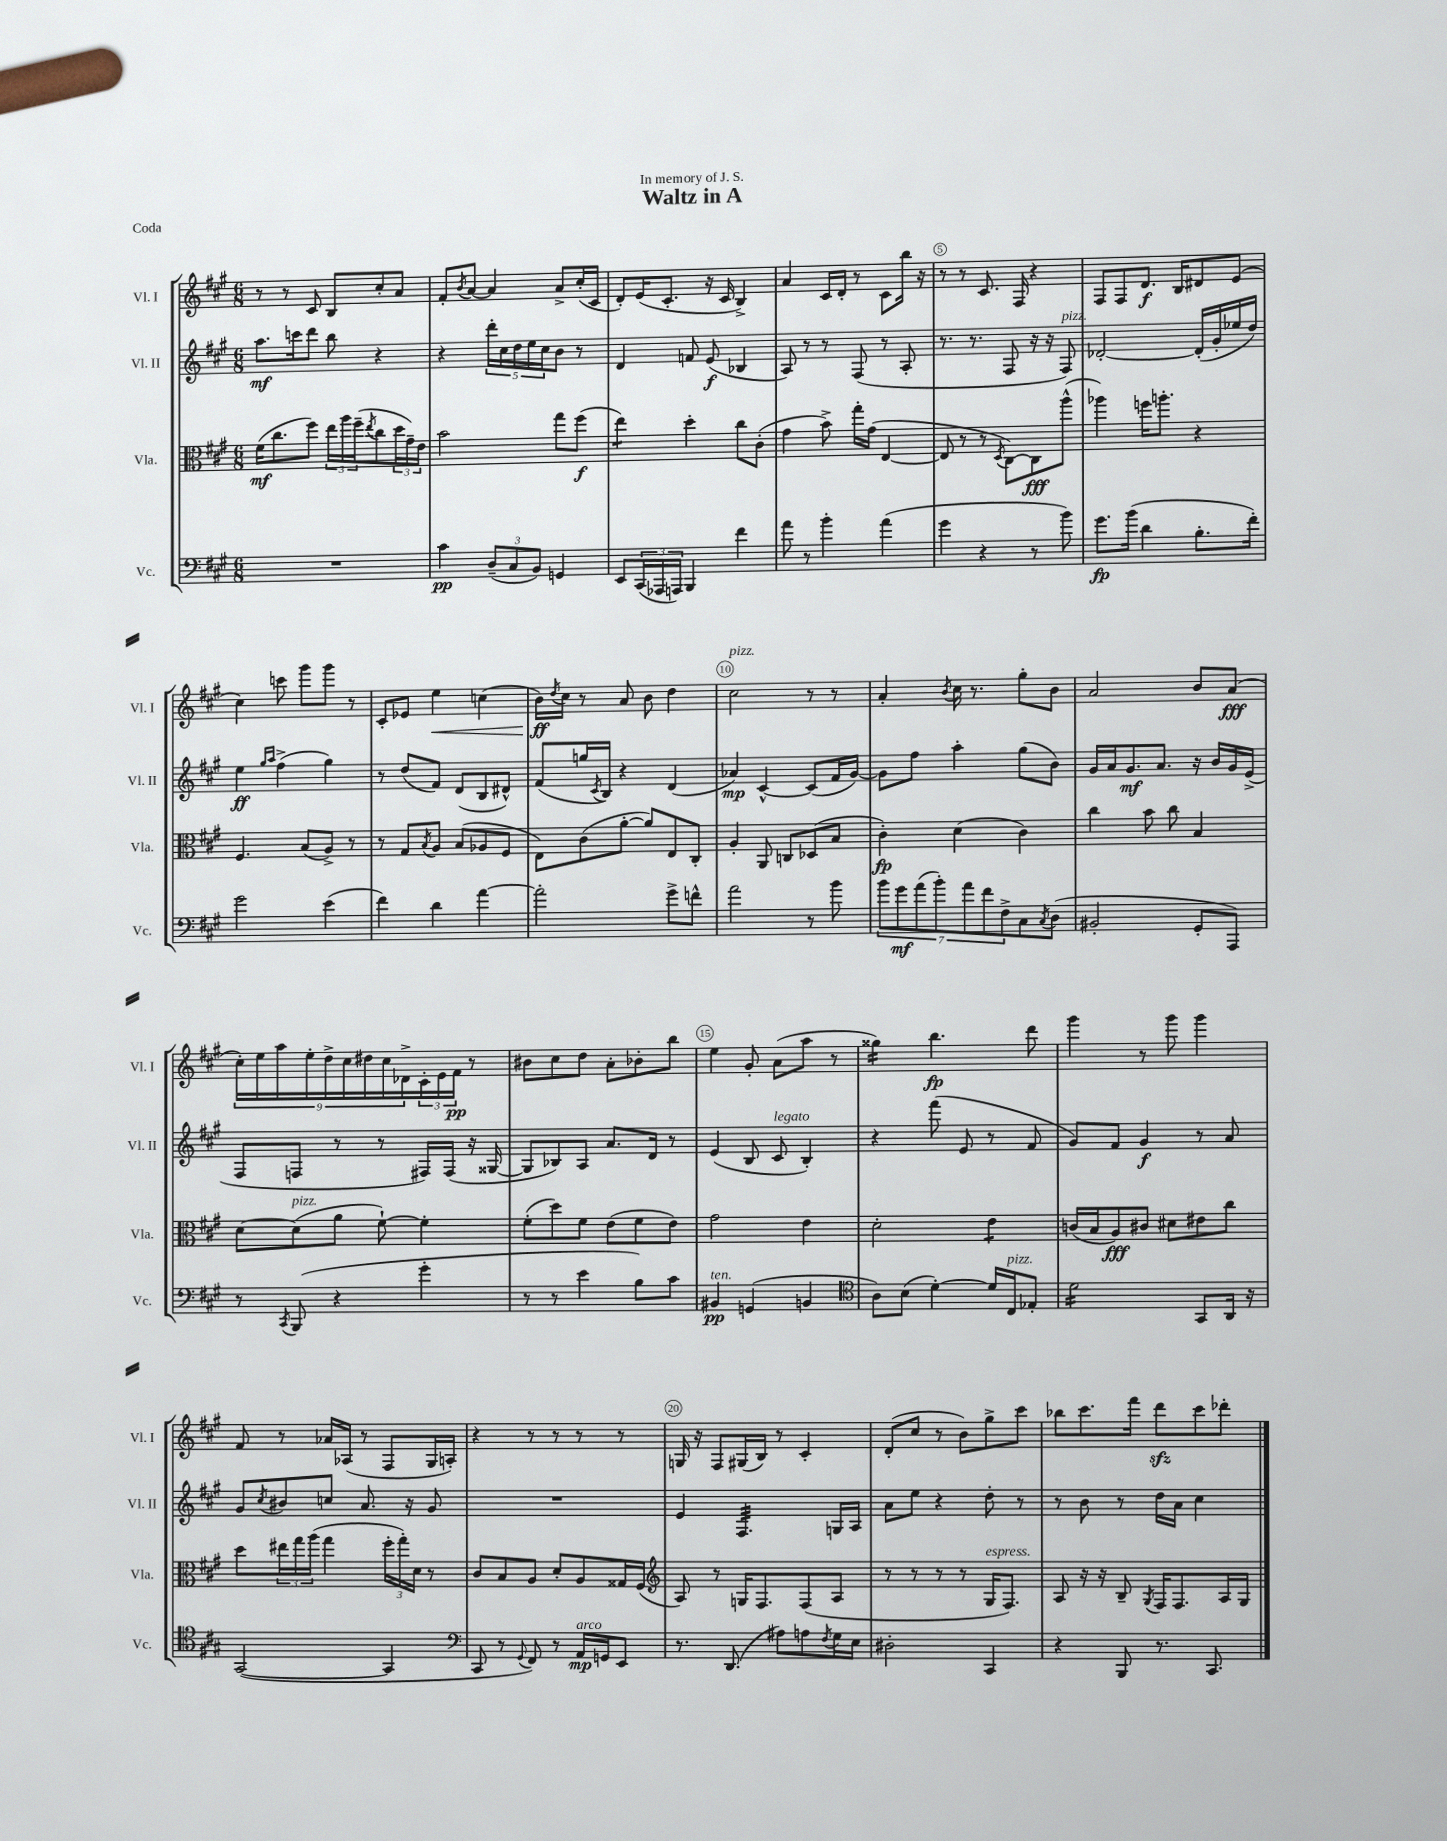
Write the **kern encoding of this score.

**kern	**kern	**kern	**kern
*staff4	*staff3	*staff2	*staff1
*clefF4	*clefC3	*clefG2	*clefG2
*k[f#c#g#]	*k[f#c#g#]	*k[f#c#g#]	*k[f#c#g#]
*M6/8	*M6/8	*M6/8	*M6/8
2.r	(16f#\LK	8.aa\L	8r
.	8.cc#\	.	.
.	.	.	8r
.	.	16ccc\k	.
.	8ff#\J)	8ddd\J	8c#/
.	24ee\LL	8bb\	8B/L
.	24aa\	.	.
.	(24ff#~\J	.	.
.	8qee/	.	.
.	8cc#\	4r	8cc#'/
.	24dd\L	.	8a/J
.	24g#~\)	.	.
.	24e\JJ	.	.
=	=	=	=
4c#\	2b\	4r	8f#'/L
.	.	.	8qb/
.	.	.	[8a/J
(12D~/L	.	20ddd'\LL	4a/]
.	.	20cc#\	.
12C#/	.	.	.
.	.	20dd\	.
.	.	20ee\	.
12BB/J)	.	.	.
.	.	20cc#\J	.
4GG/	8gg#\L	8b\J	8a^/L
.	(8ff#\J	8r	(16cc#'/L
.	.	.	16c#/JJ
=	=	=	=
8EE/L	4ee\)	4d/	8d'/L)
(24CC#/L	.	.	(16e/K
24AAA-/	.	.	.
.	.	.	8.c#'/J
24AAA/JJ)	.	.	.
4BBB/	4dd'\	8f/	.
.	.	(8e/	16r
.	.	.	16c#/
4f#\	8cc#\L	4B-/	4B^/)
.	(8c#'\J	.	.
=	=	=	=
8a\	4g#\	8A/)	4a/
8r	.	8r	.
4b'\	8b^\)	8r	16c#/LL
.	.	.	16d'/JJ
.	16gg#'\LL	(8F#/	8r
.	(16g#\JJ	.	.
(4a\	[4E/	8r	8c#\L
.	.	8A'/	16bb\Jk
.	.	.	16r
=	=	=	=
4g#\	8E/]	8.r	8r
.	8r	.	8r
.	.	8.r	.
4r	8r	.	8.c#/
.	8qD/	.	.
.	[8C#\L)	8F#/	.
.	.	.	16F#/
8r	8C#\]	16r	4r
.	.	16r	.
8b\)	(8aa^^\J	8F#/)	.
=	=	=	=
8.g#\L	4aa-\)	[2d-'/	8F#/L
.	.	.	8F#/
(16b\Jk	.	.	.
4d\	16ff\LK	.	8.d/J
.	8.aa'\J	.	.
.	.	.	16B/LK
8.B'\L	4r	(16d-'/]LL	8d#/
.	.	16g#'/	.
.	.	16ee-/	(8e/J
16f#'\Jk)	.	16dd/JJ)	.
=	=	=	=
2g#\	4.F#/	4ee\	4cc#\)
.	.	16qqgg#/LL	.
.	.	16qqaa/JJ	.
.	.	(4ff#^\	8ccc\
.	(8B/L	.	8ggg#\L
(4e\	8A^/J)	4gg#\)	8ggg#\J
.	8r	.	8r
=	=	=	=
4f#\)	8r	8r	8c#'/L
.	8G#/L	(8dd/L	8e-/J
.	8qB/	.	.
4d\	8A/J	8f#/J)	4ee\
.	(8B/L	(8d/L	.
[4a\	8A-/	8B/	(4cc\
.	8F#/J	8d#^^/J)	.
=	=	=	=
2a'\]	8E\L)	(8f#/L	16b\LL)
.	.	.	8qdd/
.	.	.	16cc#\JJ
.	(8c#\	16gg/L	8r
.	.	8qc#/	.
.	.	16B/JJ)	.
.	[8a'\J	4r	8a/
.	8a/]L)	.	8b\
8g#^\L	8E/	(4d/	4dd\
8f^^\J	8C#'/J	.	.
=	=	=	=
2a\	4A'/	4a-/)	2cc#\
.	8AA/	[4c#^^/	.
.	8C/L	.	.
8r	(8D-/	(8c#/]L	8r
8b\	8B/J	16f#/L	8r
.	.	[16g#/JJ)	.
=	=	=	=
14b\L	4c#'\)	8g#\]L	4a'/
14g#\	.	.	.
.	.	8ff#\J	.
(14a\	.	.	.
14b'\)	.	.	.
.	.	.	8qb/
.	(4d\	4aa'\	16cc#\
14a\	.	.	.
.	.	.	8.r
14f#\	.	.	.
14F#^\	.	.	.
8C#\	4c#\)	(8gg#\L	8gg#'\L
8qC#/	.	.	.
(8D\J	.	8b\J)	8b\J
=	=	=	=
2BB#'/	4cc#\	16g#/LL	2a/
.	.	16a/J	.
.	.	8.g#/	.
.	8b\	.	.
.	.	8.a/J	.
.	8cc#\	.	.
8GG#'/L	4B/	16r	8b/L
.	.	16b/LL	.
8AAA/J)	.	16g#/	(8a/J
.	.	(16e^/JJ	.
=	=	=	=
8r	[8d\L	8F#/L	18cc#'\LL)
.	.	.	18ee\
.	.	.	18aa\
8qCC#/	.	.	.
(8BBB/	(8d\]	8F/J	.
.	.	.	18ee'\
.	.	.	18dd^\
4r	8a\J	8r	.
.	.	.	18cc#\
.	.	.	18dd#\
.	[8f#`\)	8r	.
.	.	.	18cc#\
.	.	.	18d-^\
4g#'\	4f#'\]	16F#/LL)	24c#'\
.	.	.	24e\
.	.	(16F#/JJ	.
.	.	.	24f#\JJ
.	.	16r	8r
.	.	[16G##/	.
=	=	=	=
8r	(8f#'\L	8G##/]L	8b#\L
8r	8dd\)	8B-/)	8cc#\
4e\	8f#\J	8A/J	8dd\J
.	(8e\L	8.a/L	8a'\L
8B\L)	8f#\	.	8b-'\
.	.	16d/Jk	.
8c#\J	8e\J)	8r	8bb\J
=	=	=	=
4BB#/	2g#\	(4e/	4ee\
(4GG/	.	8B/	8g#'/
.	.	8c#/	(8a\L
4BB/	4e\	4B'/)	8aa\J
.	.	.	8r
=	=	=	=
*clefC4	*	*	*
8A\L)	2d'\	4r	4gg##\)
(8B\J	.	.	.
[4d'\)	.	(8fff#\	4.bb\
.	.	8e/	.
16d/]LL	4e\	8r	.
16C#/J	.	.	.
8E-'/J	.	8f#/	8ddd\
=	=	=	=
2d\	(16c/LL	8g#/L)	4ggg#\
.	16B/J	.	.
.	8A/)	8f#/J	.
.	8c#/J	4g#/	8r
.	8d#\L	.	8ggg#\
8GG#/L	8e#\	8r	4ggg#\
16AA/Jk	8cc#\J	8a/	.
16r	.	.	.
=	=	=	=
([2GG#/	8dd\L	8g#/L	8f#/
.	.	8qcc#/	.
.	24ee#\L	8b#/	8r
.	24gg#\	.	.
.	(24aa\JJ	.	.
.	4gg#\	8cc/J	16a-/LL
.	.	.	(16A-/JJ
.	.	8.a/	8r
4GG#/]	24ff#'\LL	.	8F#/L
.	24gg#'\)	.	.
.	.	16r	.
.	24d\JJ	.	.
.	8r	8g#/	16G#/L
.	.	.	16A'/JJ)
=	=	=	=
*clefF4	*	*	*
8CC#/	8c#/L	2.r	4r
8r	8B/	.	.
8qqGG#/	.	.	.
8FF#/)	8A/J	.	8r
8r	8d'/L	.	8r
16AA/LL	8A/	.	8r
16GG/J	.	.	.
8EE/J	16G##/L	.	8r
.	(16F#/JJ	.	.
=	=	=	=
*	*clefG2	*	*
8.r	8A/)	4e/	16G/
.	.	.	16r
.	8r	.	8F#/L
(8.DD/	.	.	.
.	16G/LK	4.F#/	(16G#/L
.	8.F#/	.	16B/JJ)
8A#\L)	.	.	8r
8A\	(8F#/	.	4c#'/
8qF#/	.	.	.
16G#\L	8A/J	16G/LL	.
16E\JJ	.	16A/JJ	.
=	=	=	=
2D#'\	8r	8a\L	(8d'/L
.	8r	8ee\J	8cc#/J
.	8r	4r	8r
.	8r	.	8b\L)
4CC#/	16G#/LK	8dd'\	8gg#^\
.	8.F#/J)	.	.
.	.	8r	8ccc#\J
=	=	=	=
4r	8A/	8r	8bb-\L
.	16r	8b\	8.ccc#\
.	16r	.	.
8BBB/	8B~/	8r	.
.	.	.	16fff#\Jk
.	8qG#/	.	.
8.r	16F#/LK	16dd\LL	8ddd\L
.	8.F#/	16a\JJ	.
.	.	4cc#\	8ccc#\
8.CC#/	.	.	.
.	16A/L	.	8ddd-'\J
.	16G#/JJ	.	.
==	==	==	==
*-	*-	*-	*-
